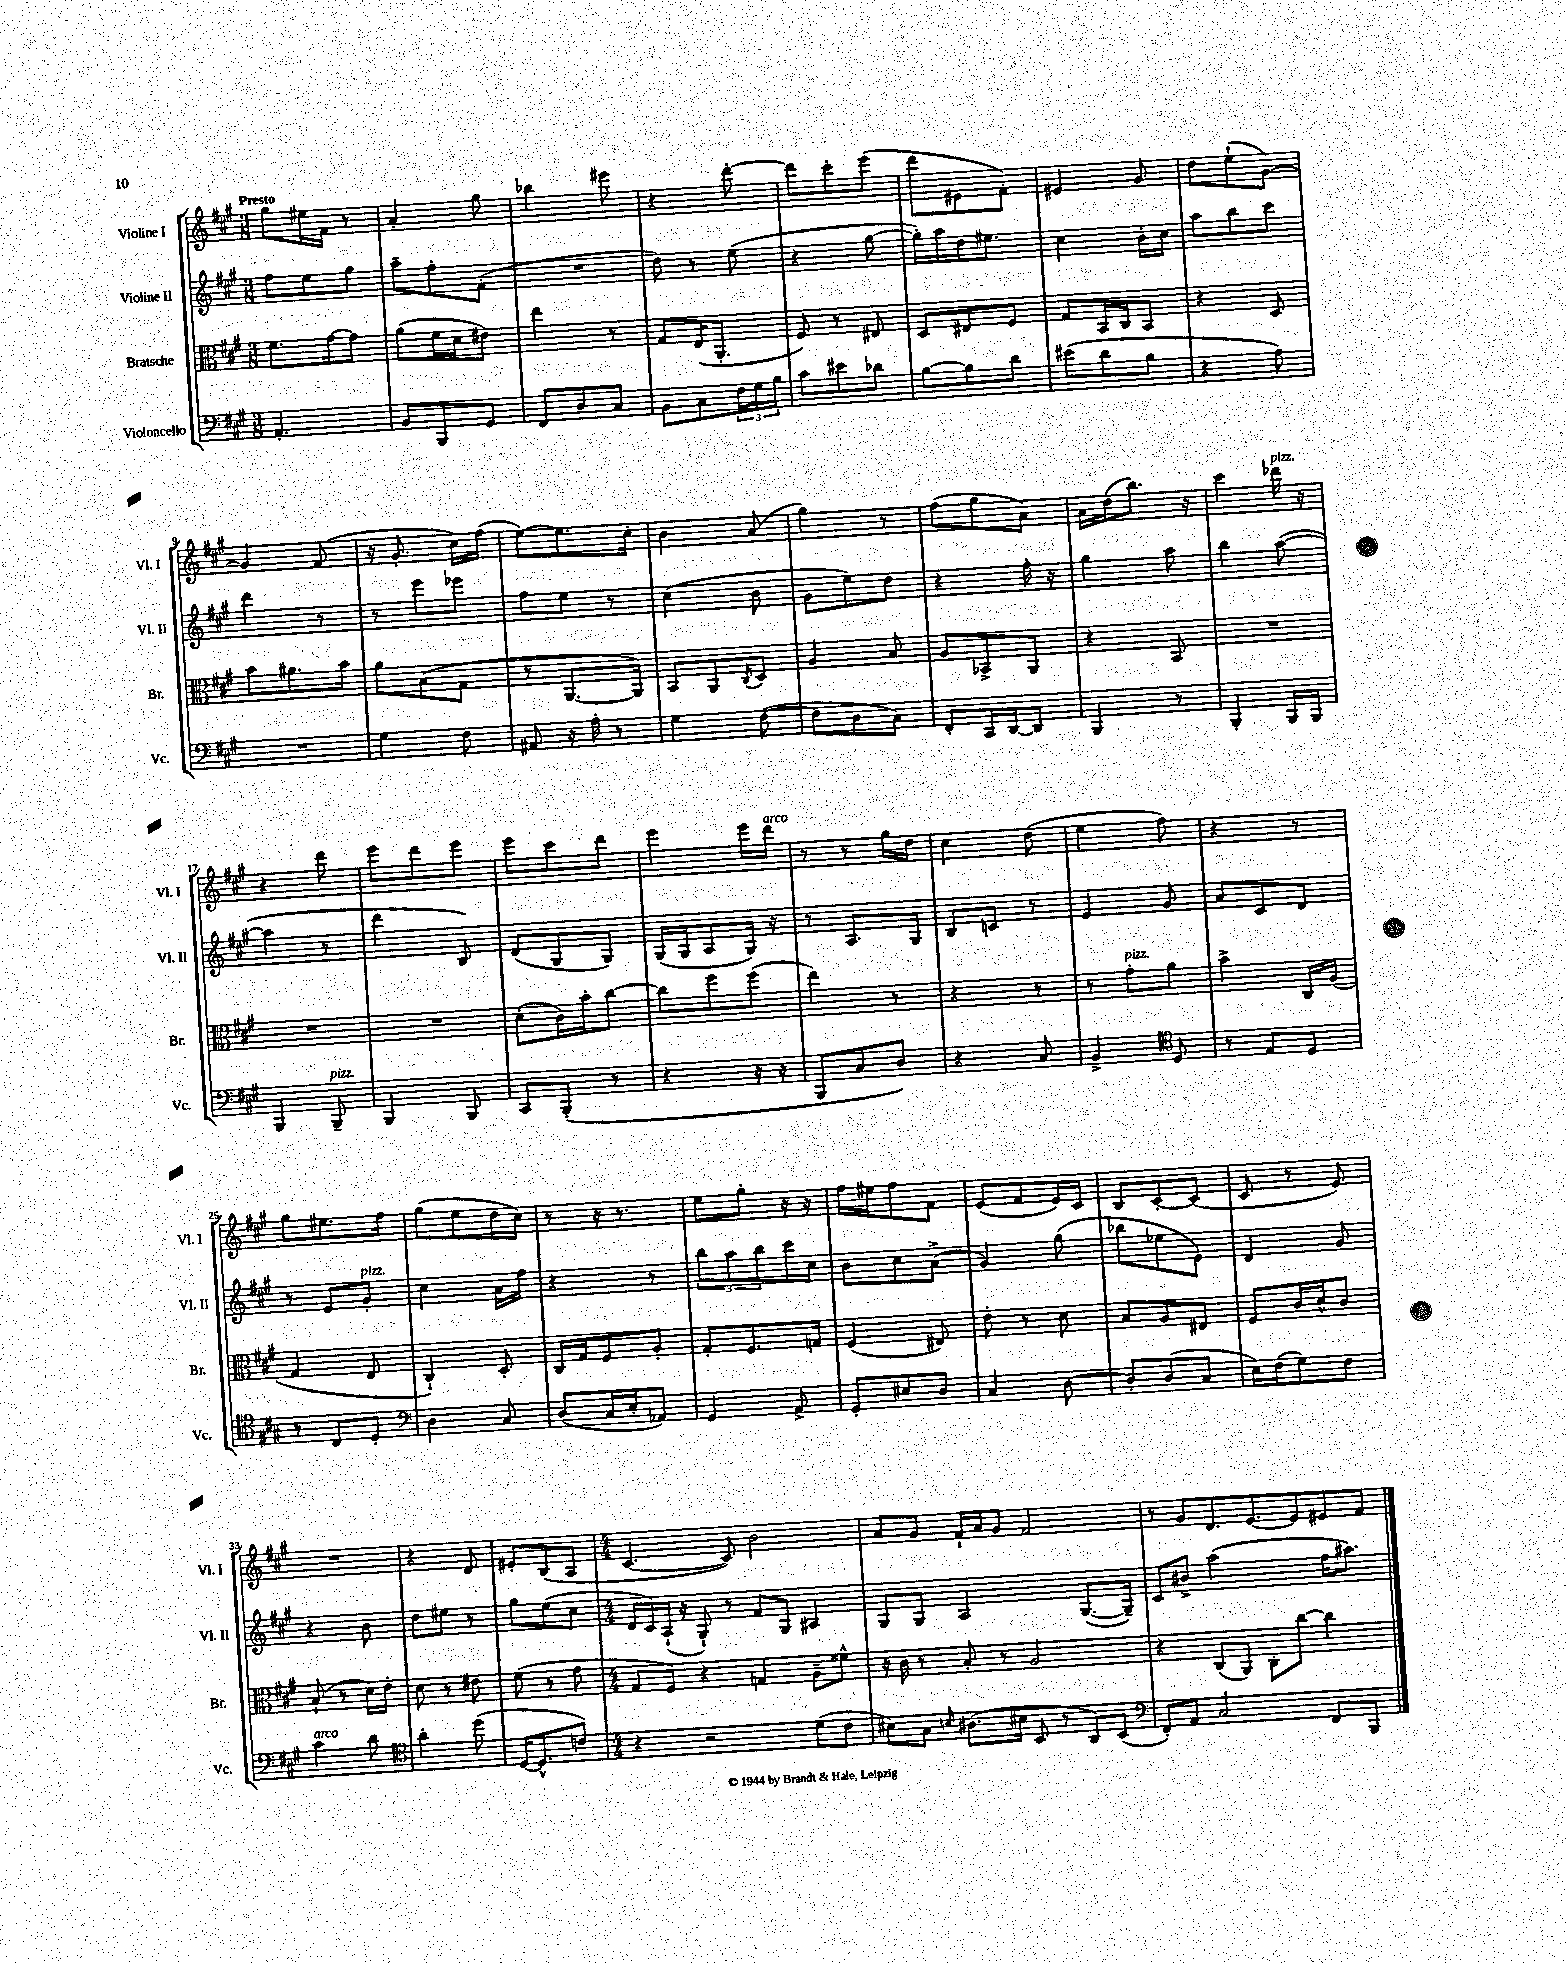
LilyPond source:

<<
\new StaffGroup <<
\new Staff = "s0" \with { instrumentName = "Violine I" shortInstrumentName = "Vl. I" } {
    \clef treble \key a \major \numericTimeSignature \time 3/8 \tempo "Presto"
    gis''8 eis''16 fis'16 r8 |
    a'4-. gis''8 |
    bes''4 eis'''8 |
    r4 d'''8~-. |
    d'''8 cis'''8-. e'''8( |
    d'''8 eis'8 fis'8-.) |
    eis'4 gis'8 |
    d''8 e''8-!( gis'8~) |
    gis'4 fis'8( |
    r16 gis'8.-. cis''16) fis''16( |
    e''8~) e''8. cis''16-. |
    b'4 a'8( |
    gis''4) r8 |
    fis''8( gis''8 a'8) |
    a'16 d''16( b''8.) r16 |
    cis'''4 des'''16^\markup { \italic "pizz." } r16 |
    r4 d'''8 |
    e'''8 d'''8 e'''8 |
    e'''8 cis'''8 d'''8 |
    e'''4 e'''16 d'''16^\markup { \italic "arco" } |
    r8 r8 gis''16 d''16 |
    cis''4 d''8( |
    e''4 fis''8) |
    r4 r8 |
    gis''8 eis''8. fis''16 |
    gis''8( e''8 d''16 cis''16) |
    r8 r16 r8. |
    e''8 gis''8-. r16 r16 |
    fis''16 eis''16 fis''8 fis'8 |
    e'8( fis'8 e'16) cis'16 |
    b8 cis'8~-. cis'8( |
    cis'8 r8 e'8) |
    R4. |
    r4 d'8 |
    eis'8-. b8( a8 |
    \numericTimeSignature \time 4/4 cis'4.~ cis'8) b'2 |
    a'8 gis'8 fis'16-! a'16 gis'8 fis'2 |
    r8 gis'8 d'8. e'8.~ e'8 eis'8 fis'8 \bar "|." |
}
\new Staff = "s1" \with { instrumentName = "Violine II" shortInstrumentName = "Vl. II" } {
    \clef treble \key a \major \numericTimeSignature \time 3/8
    fis''8 e''8 gis''8 |
    a''8-- fis''8-. fis'8-.( |
    R4. |
    d''8) r8 e''8( |
    r4 gis''8~ |
    gis''16-.) a''16 d''16 eis''8. |
    cis''4 b'16-. cis''16 |
    a''8 b''8 cis'''8 |
    d'''4 r8 |
    r8 e'''8 ees'''8 |
    fis''8 e''8 r8 |
    cis''4( b'8 |
    gis'8 e''8) d''8 |
    r4 fis''16-. r16 |
    gis''4 a''8 |
    b''4 a''8~( |
    a''4 r8 |
    d'''4 b8) |
    d'8( gis8 gis8) |
    gis16( gis16 a8 gis16) r16 |
    r8 a8. gis16 |
    b8 c'8 r8 |
    e'4 gis'8 |
    a'8 cis'8 d'8 |
    r8 e'8 gis'8-.^\markup { \italic "pizz." } |
    cis''4 a'16 fis''16 |
    r4 r8 |
    \tuplet 3/2 { b''8 a''8 b''8 } cis'''16 cis''16 |
    b'8 cis''8 a'8->( |
    gis'4) gis''8( |
    bes''8 ees''8 e'8) |
    d'4 gis'8 |
    r4 b'8 |
    d''8 eis''8 r8 |
    gis''8 e''8( cis''8 |
    \numericTimeSignature \time 4/4 d'16 cis'16) a16-!( r16 gis8-!) r8 fis'8 gis8 ais4 |
    gis8 gis8 a2 gis8.~( gis16--) |
    cis'8 bis'8-> a''2( fis''16 ais''8.) \bar "|." |
}
\new Staff = "s2" \with { instrumentName = "Bratsche" shortInstrumentName = "Br." } {
    \clef alto \key a \major \numericTimeSignature \time 3/8
    fis'8. gis'16~ gis'8 |
    a'8( fis'16 d'16 eis'8) |
    e''4 r8 |
    gis8 e16( a,8.-. |
    fis8) r8 eis8 |
    d8 eis8 fis8 |
    gis8 b,16 cis16 b,8 |
    r4 d8 |
    b'8 ais'8. b'16 |
    a'8 b8( gis8 |
    r8 a,8.~ a,16) |
    b,8 a,8 \acciaccatura { cis8 } d8 |
    a4 b8 |
    a8 bes,8-> a,8 |
    r4 b,8 |
    R4. |
    R4. |
    R4. |
    d'8-.( cis'16) b'16-. cis''8~ |
    cis''8 fis''8 fis''8( |
    e''4) r8 |
    r4 r8 |
    r8 gis'8-.^\markup { \italic "pizz." } a'8 |
    b'4-> cis16 a16( |
    gis4 e8 |
    cis4-!) d8-. |
    cis16 gis16 fis8 a8-. |
    gis8-. fis8. g16 |
    fis4( eis8) |
    e'8-. r8 d'8 |
    b8 a8 eis8 |
    fis8 cis'16 d'16-^ cis'8 |
    b8-!( r8 d'16) e'16-. |
    d'8 r8 eis'8 |
    fis'8( r8 gis'8 |
    \numericTimeSignature \time 4/4 gis8 fis8) r4 g4 a8-- fisis'8-^ |
    r16 cis'16 r8 b8-. r8 a2 |
    r4 cis8( a,8) cis8-. cis''8~ cis''4 \bar "|." |
}
\new Staff = "s3" \with { instrumentName = "Violoncello" shortInstrumentName = "Vc." } {
    \clef bass \key a \major \numericTimeSignature \time 3/8
    a,4.-. |
    b,8 b,,8 gis,8 |
    fis,8 d8 cis8 |
    b,8 cis8 \tuplet 3/2 { fis16 gis16 b16 } |
    cis'8 eis'8 des'8 |
    b8~ b8 d'8 |
    eis'8( d'8 b8 |
    r4 a8) |
    R4. |
    gis4 fis8 |
    ais,8 r16 a16-. r8 |
    gis4 fis8~( |
    fis8 d8 cis8) |
    fis,8-. cis,16 d,16~ d,8 |
    b,,4 r8 |
    b,,4-. b,,16 b,,16 |
    b,,4 b,,8--^\markup { \italic "pizz." } |
    b,,4 b,,8 |
    cis,8 b,,8-.( r8 |
    r4 r16 r16 |
    b,,8 cis8 d8) |
    r4 cis8 |
    b,4-> \clef tenor d8 |
    r8 e8 d8 |
    r8 cis8 d8-. |
    \clef bass d4 cis8 |
    d8( cis16 e16-. aes,8) |
    gis,4 a,8-> |
    gis,8-. eis8 d8 |
    cis4 d8~ |
    d8-. d8( cis8 |
    e16) fis16( gis8) fis8 |
    cis'4^\markup { \italic "arco" } d'8 |
    \clef tenor a'4-. d''8( |
    d16~ d8.-^ c'8) |
    \numericTimeSignature \time 4/4 r4 r2 d'8( cis'8 |
    bis8) gis8 \grace { b16 } ais8.( bis16 b,8 r8 a,8) b,8( |
    \clef bass fis,8-.) a,8 cis2 fis,8 b,,8 \bar "|." |
}
>>
>>
